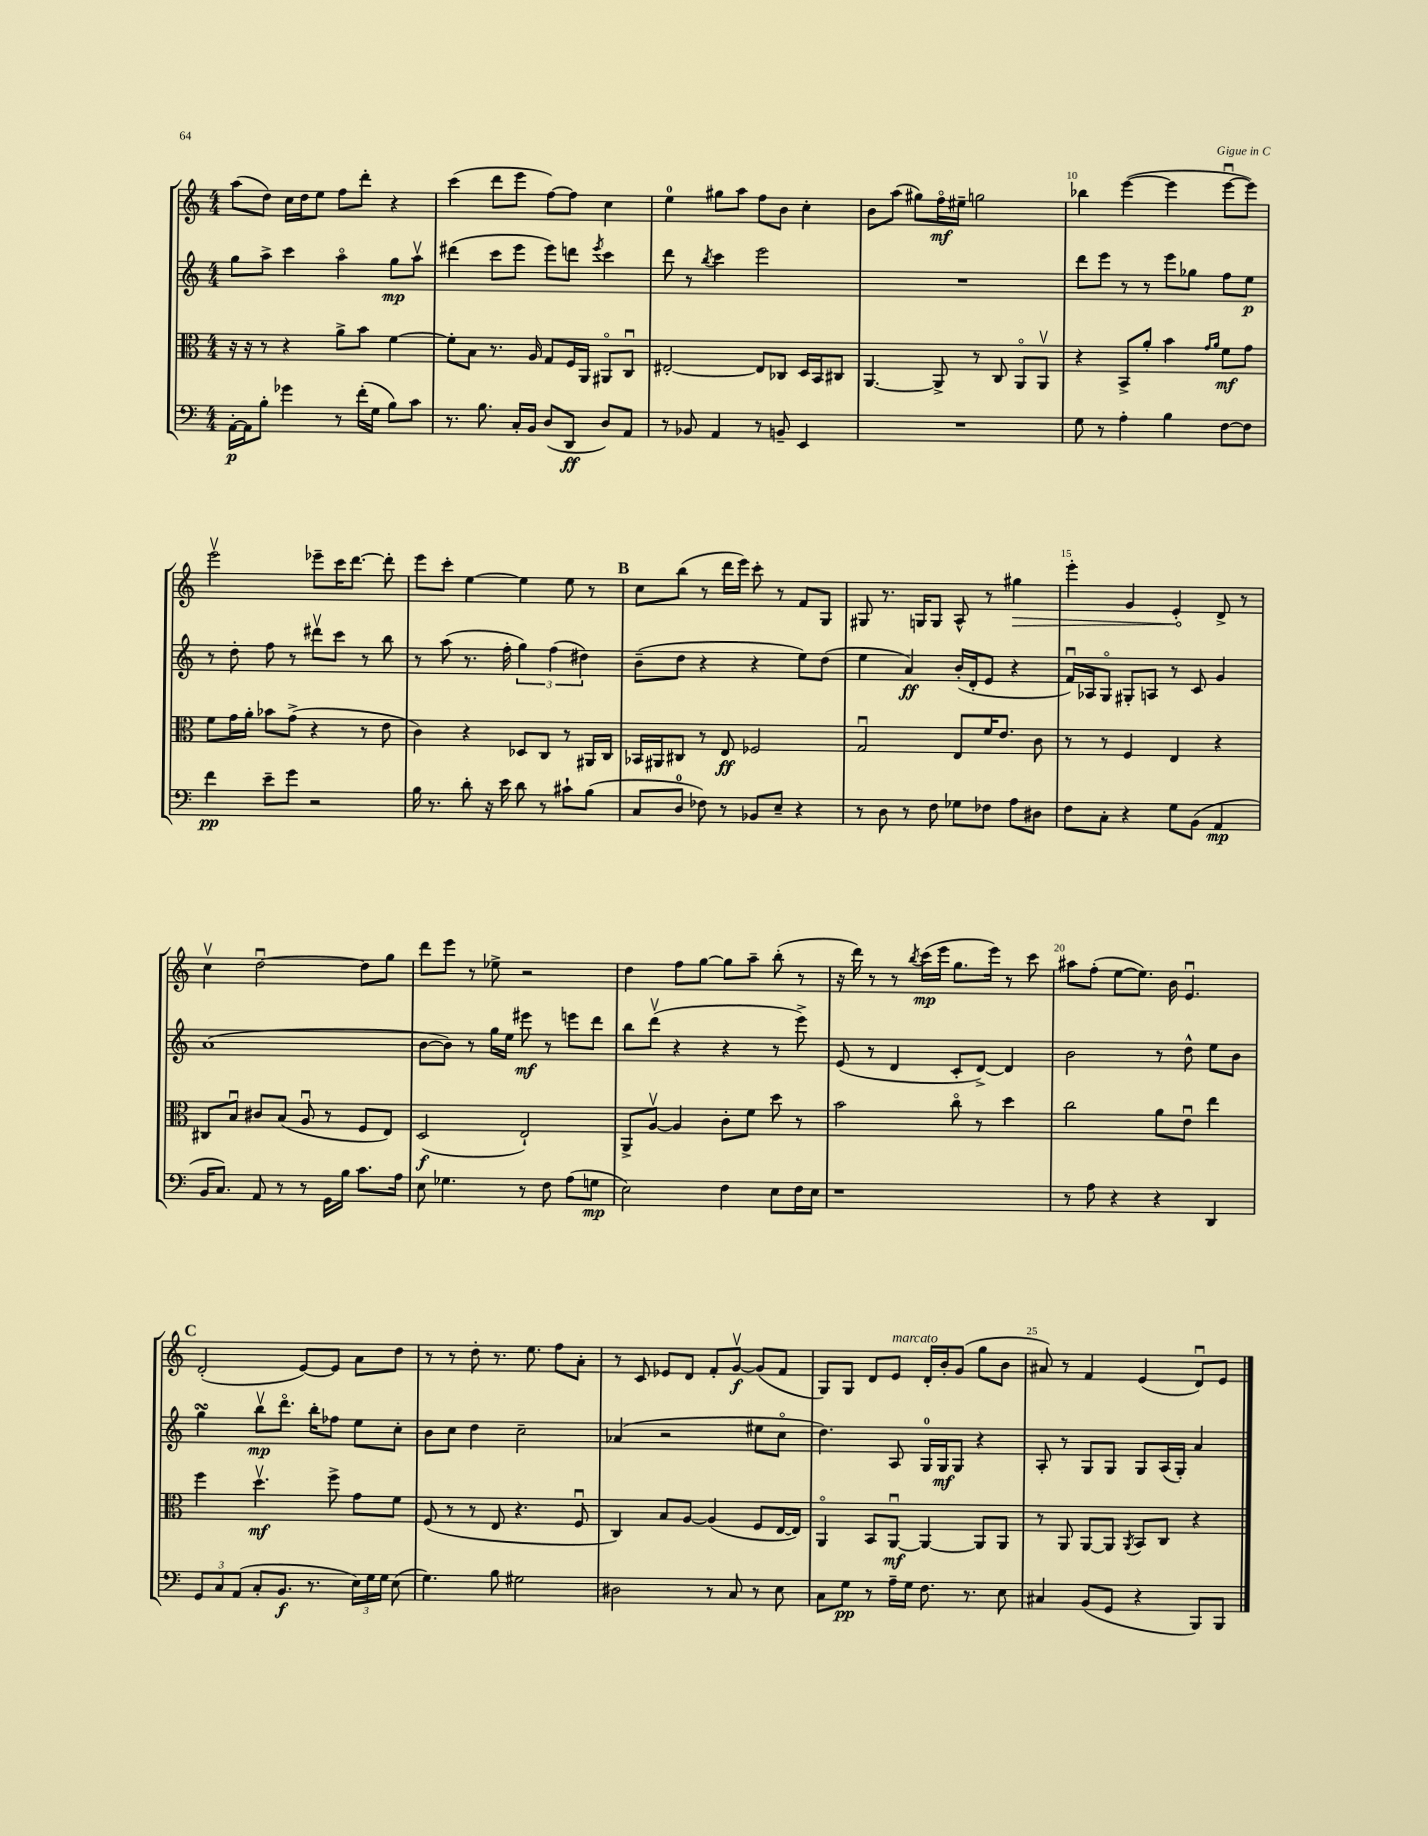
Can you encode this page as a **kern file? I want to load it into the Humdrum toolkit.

**kern	**dynam	**kern	**dynam	**kern	**dynam	**kern	**dynam
*part4	*part4	*part3	*part3	*part2	*part2	*part1	*part1
*staff4	*staff4	*staff3	*staff3	*staff2	*staff2	*staff1	*staff1
*clefF4	*	*clefC3	*	*clefG2	*	*clefG2	*
*k[]	*	*k[]	*	*k[]	*	*k[]	*
*M4/4	*	*M4/4	*	*M4/4	*	*M4/4	*
=6	=6	=6	=6	=6	=6	=6	=6
[16AA'\LL	p	16r	.	8gg\L	.	(8aa\L	.
16AA\J]	.	16r	.	.	.	.	.
8B'\J	.	8r	.	8aa^\J	.	8dd\J)	.
4g-X\	.	4r	.	4ccc\	.	16cc\LL	.
.	.	.	.	.	.	16dd\J	.
.	.	.	.	.	.	8ee\J	.
8r	.	8a^\L	.	4aa\	.	8ff\L	.
(16f'\LL	.	8b\J	.	.	.	8ddd'\J	.
16G\JJ	.	.	.	.	.	.	.
8B\L)	.	[4f\	.	8gg\L	mp	4r	.
8c\J	.	.	.	8aav\J	.	.	.
=7	=7	=7	=7	=7	=7	=7	=7
8.r	.	8f'\L]	.	(4ddd#X\	.	(4ccc\	.
.	.	8B\J	.	.	.	.	.
8.B\	.	.	.	.	.	.	.
.	.	8.r	.	8ccc\L	.	8ddd\L	.
16C'/LL	.	.	.	8eee\J	.	8eee\J	.
16BB/JJ	.	16A/	.	.	.	.	.
(8D/L	.	8G/L	.	8eee\L)	.	[8ff\L)	.
8DD/J	ff	16F/L	.	8dddn\J	.	8ff\J]	.
.	.	16AA/JJ	.	.	.	.	.
.	.	.	.	8qeee/	.	.	.
8D/L)	.	8AA#X/L	.	4ccc\	.	4cc\	.
8AA/J	.	8Cu/J	.	.	.	.	.
=8	=8	=8	=8	=8	=8	=8	=8
8r	.	[2E#X'/	.	8ddd\	.	4ee\	.
8BB-X/	.	.	.	8r	.	.	.
.	.	.	.	8qbb/	.	.	.
4AA/	.	.	.	4ccc\	.	8gg#X\L	.
.	.	.	.	.	.	8aa\J	.
8r	.	8E#/L]	.	2eee\	.	8ff\L	.
8BBn~/	.	8C-X/J	.	.	.	8b\J	.
4EE/	.	16D/LL	.	.	.	4cc'\	.
.	.	16BB/J	.	.	.	.	.
.	.	8C#X/J	.	.	.	.	.
=9	=9	=9	=9	=9	=9	=9	=9
1r	.	[4.AA/	.	1r	.	8b\L	.
.	.	.	.	.	.	(8aa\J	.
.	.	.	.	.	.	8gg#X\L)	.
.	.	8AA^/]	.	.	.	16ff\L	mf
.	.	.	.	.	.	16ee#X~\JJ	.
.	.	8r	.	.	.	2ggn\	.
.	.	8C/	.	.	.	.	.
.	.	8AA/L	.	.	.	.	.
.	.	8AAv/J	.	.	.	.	.
=10	=10	=10	=10	=10	=10	=10	=10
8G\	.	4r	.	8ddd\L	.	4bb-X\	.
8r	.	.	.	8eee\J	.	.	.
4A'\	.	8BB^/L	.	8r	.	([4eee\	.
.	.	8a'/J	.	8r	.	.	.
4B\	.	4b\	.	8eee\L	.	4eee\]	.
.	.	.	.	8gg-X\J	.	.	.
.	.	16qqg/LL	.	.	.	.	.
.	.	16qqa/JJ	.	.	.	.	.
[8F\L	.	8f\L	mf	8ff\L	.	[8eeeu\L	.
8F\J]	.	8g\J	.	8ee\J	p	8eee\J])	.
!!LO:LB:g=z
=11	=11	=11	=11	=11	=11	=11	=11
4f\	pp	8f\L	.	8r	.	2eeev\	.
.	.	16g\L	.	8dd'\	.	.	.
.	.	16a'\JJ	.	.	.	.	.
8e~\L	.	8b-X\L	.	8ff\	.	.	.
8g\J	.	(8g^\J	.	8r	.	.	.
2r	.	4r	.	8ddd#Xv\L	.	8eee-X~\L	.
.	.	.	.	8ccc\J	.	16ccc\K	.
.	.	.	.	.	.	[8.ddd\J	.
.	.	8r	.	8r	.	.	.
.	.	8e\	.	8bb\	.	8ddd'\]	.
=12	=12	=12	=12	=12	=12	=12	=12
16B\	.	4c\)	.	8r	.	8eee\L	.
8.r	.	.	.	.	.	.	.
.	.	.	.	(8aa\	.	8ccc'\J	.
8d'\	.	4r	.	8.r	.	[4ee\	.
16r	.	.	.	.	.	.	.
16e\	.	.	.	16ff'\	.	.	.
8d\	.	8D-X/L	.	6gg\)	.	4ee\]	.
8r	.	8C/J	.	.	.	.	.
.	.	.	.	(6ff\	.	.	.
8c#X`\L	.	8r	.	.	.	8ee\	.
.	.	.	.	6dd#X\)	.	.	.
(8B\J	.	16AA#X/LL	.	.	.	8r	.
.	.	16C/JJ	.	.	.	.	.
!!LO:REH:place=s1:t=B
=13	=13	=13	=13	=13	=13	=13	=13
8C/L	.	16BB-X/LL	.	(8b~\L	.	8cc\L	.
.	.	16AA#X/J	.	.	.	.	.
8D/J	.	8C#X/J	.	8dd\J	.	(8bb\J	.
8F-X\)	.	8r	.	4r	.	8r	.
8r	.	8E/	ff	.	.	16ddd\LL	.
.	.	.	.	.	.	16eee\JJ)	.
8BB-X/L	.	2F-X/	.	4r	.	8ccc'\	.
8E~/J	.	.	.	.	.	8r	.
4r	.	.	.	8ee\L)	.	8f/L	.
.	.	.	.	(8dd\J	.	8G/J	.
=14	=14	=14	=14	=14	=14	=14	=14
8r	.	2Gu/	.	4ee\	.	8G#X/	.
8D\	.	.	.	.	.	8.r	.
8r	.	.	.	4a/)	ff	.	.
.	.	.	.	.	.	16Gn/KL	.
8F\	.	.	.	.	.	8G/J	.
8G-X\L	.	8E/L	.	(16b'/LL	.	8A^^/	.
.	.	.	.	16d'/J	.	.	.
8F-X\J	.	16f/K	.	8e/J	.	8r	.
.	.	8.e/J	.	.	.	.	.
!	!	!	!	!	!	!	!LO:HP:b
8A\L	.	.	.	4r	.	4gg#X\	>
8D#X\J	.	8c\	.	.	.	.	.
=15	=15	=15	=15	=15	=15	=15	=15
8F\L	.	8r	.	16fu/LL)	.	4eee'\	.
.	.	.	.	16A-X/J	.	.	.
8C'\J	.	8r	.	8G/J	.	.	.
4r	.	4F/	.	8G#X'/L	.	4g/	.
.	.	.	.	8An/J	.	.	.
8G\L	.	4E/	.	8r	.	4e'/	.
(8BB\J	.	.	.	8c/	.	.	.
4AA/	mp	4r	.	4g/	.	8d^/	]
.	.	.	.	.	.	8r	.
!!LO:LB:g=z
=16	=16	=16	=16	=16	=16	=16	=16
16BB/KL	.	8C#X/L	.	(1a	.	4ccv\	.
8.C/J)	.	.	.	.	.	.	.
.	.	8Bu/J	.	.	.	.	.
8AA/	.	8c#X/L	.	.	.	[2ddu\	.
8r	.	(8B/J	.	.	.	.	.
8r	.	8Au/	.	.	.	.	.
16GG\LL	.	8r	.	.	.	.	.
16B\JJ	.	.	.	.	.	.	.
8.c\L	.	8F/L	.	.	.	8dd\L]	.
.	.	8E/J)	.	.	.	8gg\J	.
16A\Jk	.	.	.	.	.	.	.
=17	=17	=17	=17	=17	=17	=17	=17
8E\	.	(2D/	f	[8b\L	.	8ddd\L	.
4.G-X\	.	.	.	8b\J])	.	8eee\J	.
.	.	.	.	8r	.	8r	.
.	.	.	.	16gg\LL	.	8ee-X^\	.
.	.	.	.	16ee\JJ	.	.	.
8r	.	2E`/)	.	8eee#X\	mf	2r	.
8F\	.	.	.	8r	.	.	.
(8A\L	.	.	.	8eeen\L	.	.	.
8Gn\J	mp	.	.	8ddd\J	.	.	.
=18	=18	=18	=18	=18	=18	=18	=18
2E\)	.	8AA^/L	.	8bb\L	.	4dd\	.
.	.	[8Av/J	.	(8dddv\J	.	.	.
.	.	4A/]	.	4r	.	8ff\L	.
.	.	.	.	.	.	[8gg\J	.
4F\	.	8c'\L	.	4r	.	8gg\L]	.
.	.	8f\J	.	.	.	8aa~\J	.
8E\L	.	8dd\	.	8r	.	(8bb'\	.
16F\L	.	8r	.	8eee^\)	.	8r	.
16E\JJ	.	.	.	.	.	.	.
=19	=19	=19	=19	=19	=19	=19	=19
1r	.	2b\	.	(8e/	.	16r	.
.	.	.	.	.	.	16ddd\)	.
.	.	.	.	8r	.	8r	.
.	.	.	.	4d/	.	8r	.
.	.	.	.	.	.	8qbb/	.
.	.	.	.	.	.	(16ccc\LL	mp
.	.	.	.	.	.	16eee\JJ	.
.	.	8cc\	.	8c'/L	.	8.gg\L	.
.	.	8r	.	[8d^/J)	.	.	.
.	.	.	.	.	.	16eee\Jk)	.
.	.	4dd\	.	4d/]	.	8r	.
.	.	.	.	.	.	8ccc\	.
=20	=20	=20	=20	=20	=20	=20	=20
8r	.	2cc\	.	2b\	.	8aa#X\L	.
8A\	.	.	.	.	.	(8ff'\J	.
4r	.	.	.	.	.	[8ee\L	.
.	.	.	.	.	.	8.ee\J])	.
4r	.	8a\L	.	8r	.	.	.
.	.	.	.	.	.	16b\	.
.	.	8eu\J	.	8dd^^\	.	4.eu/	.
4DD/	.	4ee\	.	8ee\L	.	.	.
.	.	.	.	8b\J	.	.	.
!!LO:LB:g=z
!!LO:REH:place=s1:t=C
=21	=21	=21	=21	=21	=21	=21	=21
12GG/L	.	4ff\	.	4ggsSSS\	.	(2d'/	.
12C/	.	.	.	.	.	.	.
(12AA/J	.	.	.	.	.	.	.
8C'/L	.	4.ddv\	mf	8bbv\L	mp	.	.
8.BB/J	f	.	.	8.ddd\J	.	.	.
.	.	.	.	.	.	[8e/L)	.
8.r	.	.	.	16bb'\KL	.	.	.
.	.	8ff^\	.	8ff-X\J	.	8e/J]	.
24E\LL)	.	8g\L	.	8ee\L	.	8a\L	.
24G\	.	.	.	.	.	.	.
24G\JJ	.	.	.	.	.	.	.
(8E\	.	8f\J	.	8cc'\J	.	8dd\J	.
=22	=22	=22	=22	=22	=22	=22	=22
4.G\)	.	(8F/	.	8b\L	.	8r	.
.	.	8r	.	8cc\J	.	8r	.
.	.	8r	.	4dd\	.	8dd'\	.
8B\	.	8E/	.	.	.	8.r	.
2G#X\	.	4.r	.	2cc~\	.	.	.
.	.	.	.	.	.	8.ee\	.
.	.	.	.	.	.	8ff\L	.
.	.	8Fu/	.	.	.	8a'\J	.
=23	=23	=23	=23	=23	=23	=23	=23
2D#X\	.	4C/)	.	(4a-X/	.	8r	.
.	.	.	.	.	.	8c/	.
.	.	8B/L	.	2r	.	8e-X/L	.
.	.	[8A/J	.	.	.	8d/J	.
8r	.	(4A/]	.	.	.	8f'/L	.
8C/	.	.	.	.	.	[8gv/J	f
8r	.	8F/L	.	8ee#X\L	.	(8g/L]	.
8E\	.	[16E/L	.	8cc\J	.	8f/J	.
.	.	16E/JJ])	.	.	.	.	.
=24	=24	=24	=24	=24	=24	=24	=24
8C\L	.	4AA/	.	4.dd\)	.	8G/L)	.
8G\J	pp	.	.	.	.	8G/J	.
8r	.	8BB/L	.	.	.	8d/L	.
!	!	!	!	!	!	!LO:TX:a:i:t=marcato	!
16A~\LL	.	[8AAu/J	mf	8A/	.	8e/J	.
16G\JJ	.	.	.	.	.	.	.
8.F\	.	4AA/_	.	16G/LL	.	16d'/LL	.
.	.	.	.	16G/J	mf	16b'/J	.
.	.	.	.	8G/J	.	(8g/J	.
8.r	.	.	.	.	.	.	.
.	.	8AA/L]	.	4r	.	8gg\L	.
8E\	.	8AA/J	.	.	.	8b\J	.
=25	=25	=25	=25	=25	=25	=25	=25
4C#X/	.	8r	.	8A'/	.	8a#X/)	.
.	.	8AA/	.	8r	.	8r	.
(8BB/L	.	[8AA/L	.	8G/L	.	4f/	.
8GG/J	.	8AA/J]	.	8G/J	.	.	.
.	.	8qAA/	.	.	.	.	.
4r	.	8BB/L	.	8G/L	.	(4e/	.
.	.	8C/J	.	(16A/L	.	.	.
.	.	.	.	16G'/JJ)	.	.	.
8BBB/L)	.	4r	.	4a/	.	8du/L)	.
8BBB/J	.	.	.	.	.	8e/J	.
==	==	==	==	==	==	==	==
*-	*-	*-	*-	*-	*-	*-	*-
